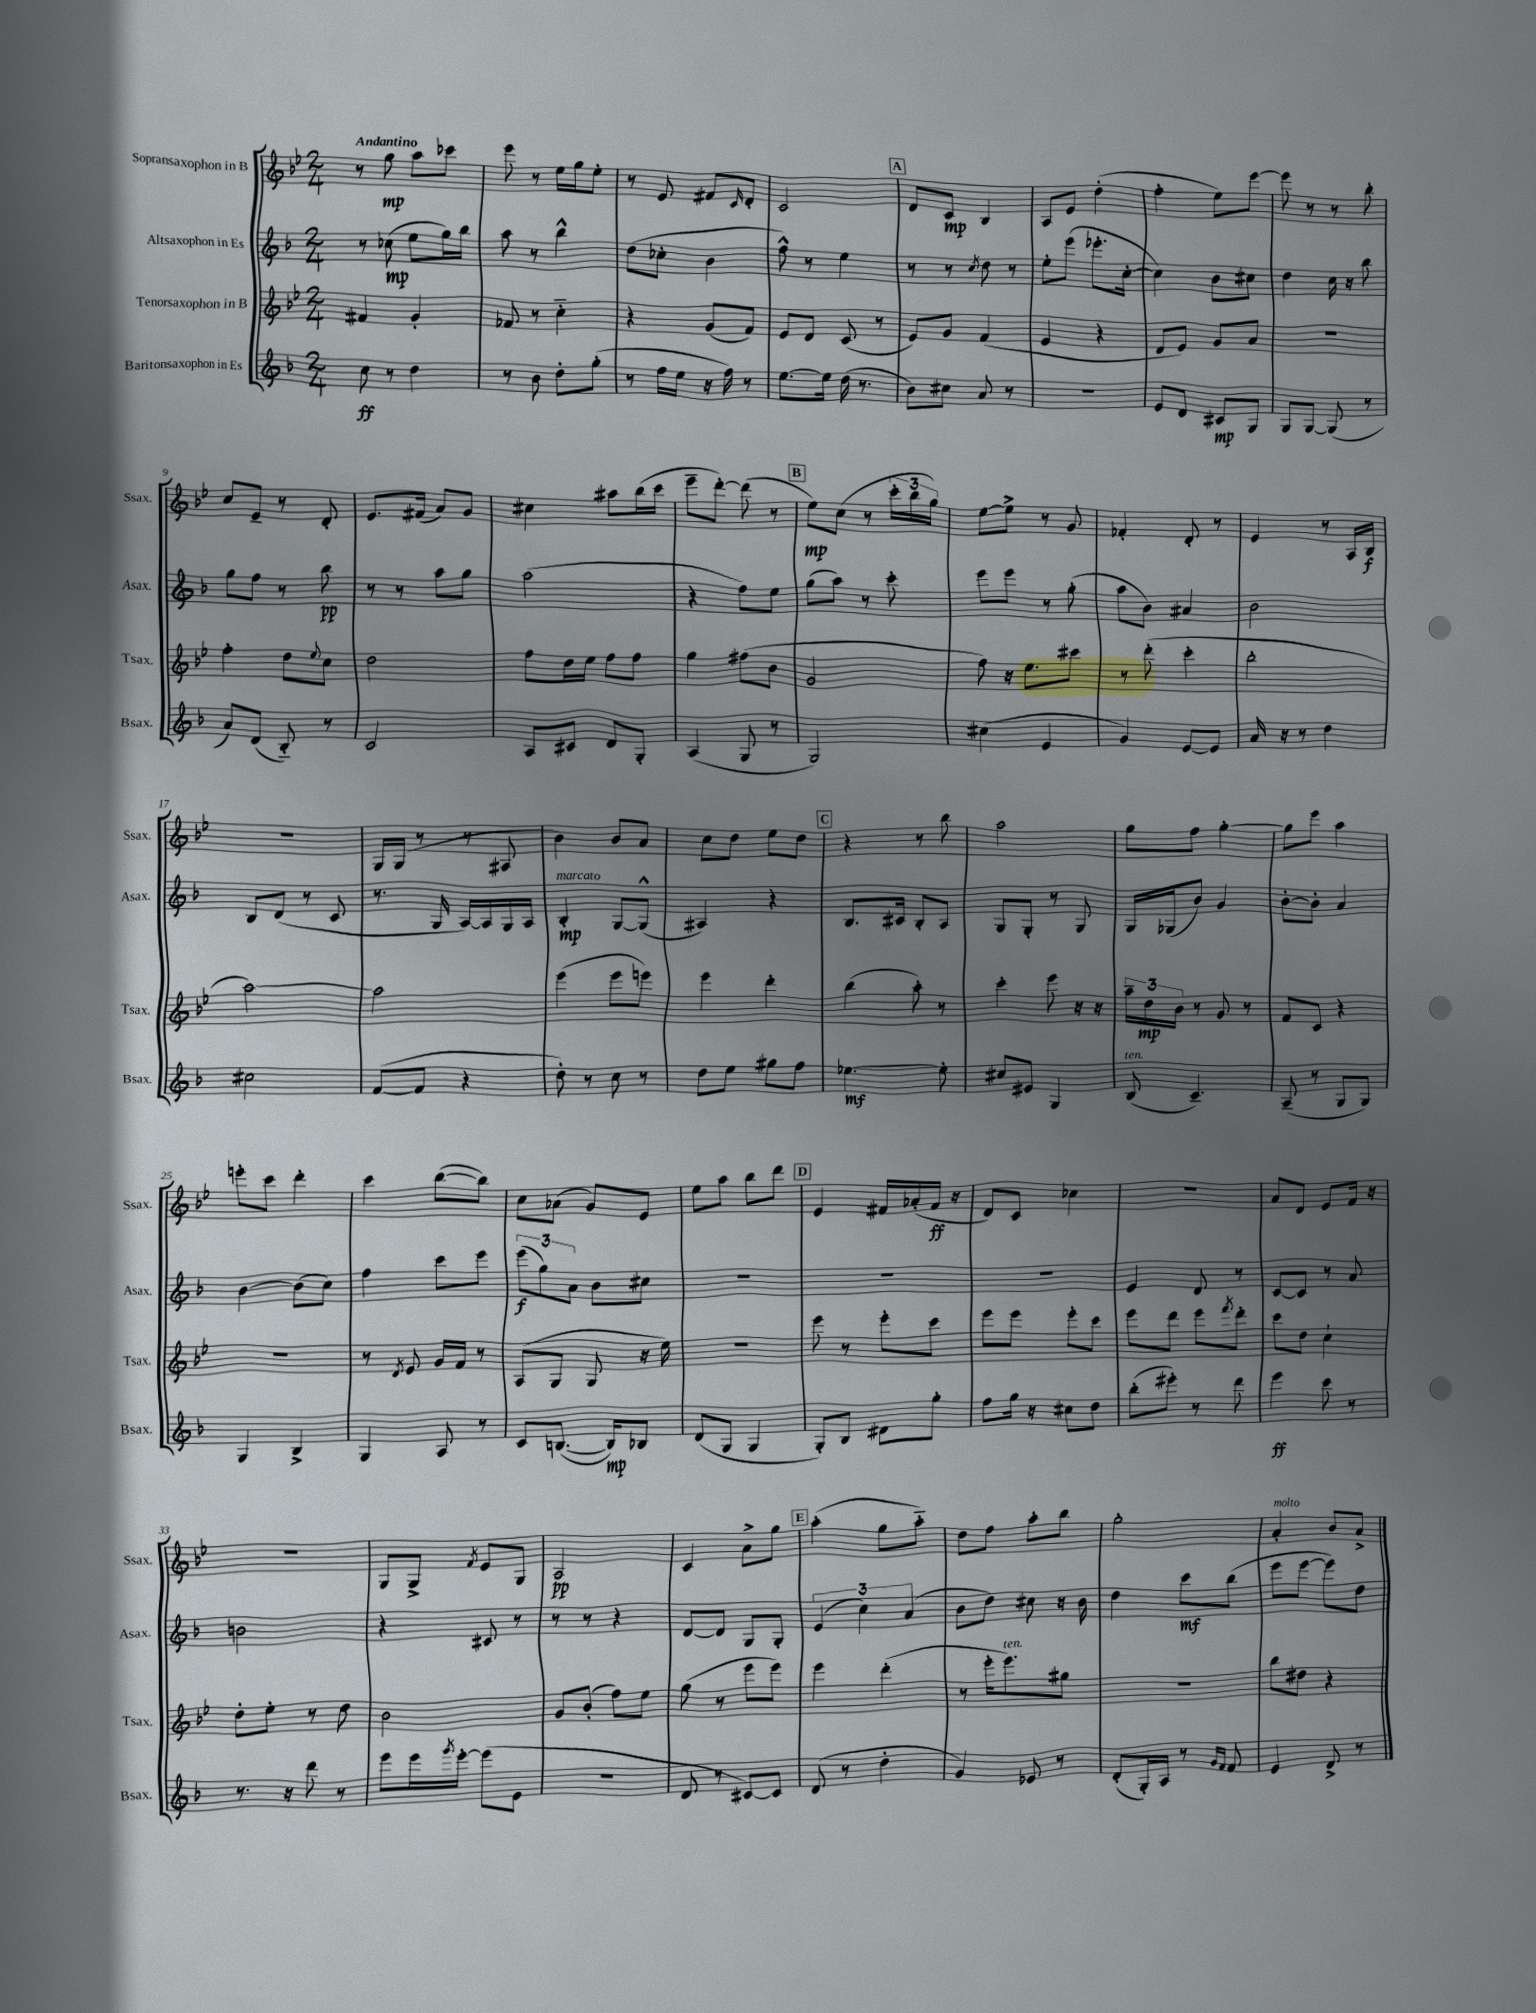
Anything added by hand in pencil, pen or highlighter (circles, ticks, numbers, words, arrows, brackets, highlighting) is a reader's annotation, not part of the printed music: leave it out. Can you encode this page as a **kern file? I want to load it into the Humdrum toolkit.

**kern	**dynam	**kern	**dynam	**kern	**dynam	**kern	**dynam
*part4	*part4	*part3	*part3	*part2	*part2	*part1	*part1
*staff4	*staff4	*staff3	*staff3	*staff2	*staff2	*staff1	*staff1
*I"Baritonsaxophon in Es	*	*I"Tenorsaxophon in B	*	*I"Altsaxophon in Es	*	*I"Sopransaxophon in B	*
*I'Bsax.	*	*I'Tsax.	*	*I'Asax.	*	*I'Ssax.	*
*clefG2	*	*clefG2	*	*clefG2	*	*clefG2	*
*k[b-]	*	*k[b-e-]	*	*k[b-]	*	*k[b-e-]	*
*M2/4	*	*M2/4	*	*M2/4	*	*M2/4	*
=1	=1	=1	=1	=1	=1	=1	=1
!	!	!	!	!	!	!LO:TX:a:B:t=Andantino	!
8cc\	ff	4f#X/	.	8r	.	8r	.
8r	.	.	.	(8cc-X\	mp	8gg\	mp
4dd\	.	4g'/	.	8ee\L	.	8aa\L	.
.	.	.	.	16gg\L)	.	8ccc-X\J	.
.	.	.	.	16bb-\JJ	.	.	.
=2	=2	=2	=2	=2	=2	=2	=2
8r	.	8f-X/	.	8aa\	.	8eee-\	.
8b-\	.	8r	.	8r	.	8r	.
8dd'\L	.	4cc\	.	4bb-^^\	.	16ee-\LL	.
.	.	.	.	.	.	16gg\J	.
(8gg'\J	.	.	.	.	.	8ee-'\J	.
=3	=3	=3	=3	=3	=3	=3	=3
8r	.	4r	.	(8dd\L	.	8r	.
16ff\LL	.	.	.	8cc-X'\J	.	8e-/	.
16ee\JJ	.	.	.	.	.	.	.
16r	.	(8g/L	.	4b-\	.	8f#X/L	.
16ff\)	.	.	.	.	.	.	.
.	.	.	.	.	.	16qqc/	.
8r	.	8f/J)	.	.	.	8d'/J	.
=4	=4	=4	=4	=4	=4	=4	=4
[8.ee\L	.	8e-/L	.	8ff^^\)	.	2c/	.
.	.	8d/J	.	8r	.	.	.
16ee\Jk]	.	.	.	.	.	.	.
(16dd\	.	(8c/	.	4ee\	.	.	.
8.r	.	.	.	.	.	.	.
.	.	8r	.	.	.	.	.
!!LO:REH:place=s1:t=A
=5	=5	=5	=5	=5	=5	=5	=5
8b-\L)	.	8e-/L)	.	8r	.	8d/L	.
8cc#X\J	.	8g/J	.	8r	.	8c/J	mp
.	.	.	.	8qcc/	.	.	.
8a/	.	(4f/	.	8dd\	.	4B-/	.
8r	.	.	.	8r	.	.	.
=6	=6	=6	=6	=6	=6	=6	=6
2r	.	4e-/	.	8ee'\L	.	8A/L	.
.	.	.	.	(8eee\J	.	8e-/J	.
.	.	4r	.	8.eee-X'\L	.	(4dd'\	.
.	.	.	.	[16cc'\Jk	.	.	.
=7	=7	=7	=7	=7	=7	=7	=7
8e/L	.	8d/L	.	4cc\])	.	4ff'\	.
8d/J	.	8e-/J)	.	.	.	.	.
8c#X/L	mp	8g/L	.	8b-\L	.	8ee-\L)	.
8G/J	.	8a/J	.	8cc#X\J	.	[8eee-\J	.
=8	=8	=8	=8	=8	=8	=8	=8
8G/L	.	2r	.	4dd\	.	8eee-\]	.
[8G/J	.	.	.	.	.	8r	.
(8G/]	.	.	.	16cc\	.	8r	.
.	.	.	.	16r	.	.	.
8r	.	.	.	8bb-\	.	8bb-'\	.
!!LO:LB:g=z
=9	=9	=9	=9	=9	=9	=9	=9
8a/L)	.	4ff'\	.	8gg\L	.	8cc/L	.
(8d/J	.	.	.	8ff\J	.	8e-~/J	.
8B-/)	.	8dd\L	.	8r	.	8r	.
.	.	8qqee-/	.	.	.	.	.
8r	.	8cc\J	.	8bb-\	pp	8d'/	.
=10	=10	=10	=10	=10	=10	=10	=10
2c/	.	2dd\	.	8r	.	8.e-/L	.
.	.	.	.	8r	.	.	.
.	.	.	.	.	.	(16f#X/Jk	.
.	.	.	.	8aa\L	.	8a/L)	.
.	.	.	.	8gg\J	.	8g/J	.
=11	=11	=11	=11	=11	=11	=11	=11
8A/L	.	8ff\L	.	(2aa\	.	4cc#X\	.
8c#X/J	.	16dd\L	.	.	.	.	.
.	.	16ee-\JJ	.	.	.	.	.
8d/L	.	8ff\L	.	.	.	8aa#X\L	.
8G'/J	.	8ff\J	.	.	.	(16bb-\L	.
.	.	.	.	.	.	16ccc\JJ	.
=12	=12	=12	=12	=12	=12	=12	=12
(4A/	.	4gg\	.	4r	.	8eee-~\L	.
.	.	.	.	.	.	[8ddd'\J)	.
8G/	.	(8ff#X\L	.	8ff\L)	.	(8ddd\]	.
8r	.	8b-\J	.	8ee\J	.	8r	.
!!LO:REH:place=s1:t=B
=13	=13	=13	=13	=13	=13	=13	=13
2G/)	.	2g/	.	(8gg\L	.	8ee-\L)	mp
.	.	.	.	8aa\J)	.	(8cc\J	.
.	.	.	.	8r	.	8r	.
.	.	.	.	8ccc'\	.	24ccc'\LL	.
.	.	.	.	.	.	24bb-\	.
.	.	.	.	.	.	24gg\JJ)	.
=14	=14	=14	=14	=14	=14	=14	=14
(4cc#X\	.	8ff\)	.	8eee\L	.	[8ee-\L	.
.	.	16r	.	8eee\J	.	8ee-^\J]	.
.	.	8.ee-\L	.	.	.	.	.
4e/	.	.	.	8r	.	8r	.
.	.	8ccc#X\J	.	(8gg'\	.	8g/	.
=15	=15	=15	=15	=15	=15	=15	=15
4g/)	.	8r	.	8aa\L	.	4f-X'/	.
.	.	(8ddd'\	.	8b-\J)	.	.	.
[8e/L	.	4ccc'\	.	4a#X/	.	8d'/	.
8e/J]	.	.	.	.	.	8r	.
=16	=16	=16	=16	=16	=16	=16	=16
16a/	.	2bb-'\	.	2b-\	.	4e-/	.
16r	.	.	.	.	.	.	.
8r	.	.	.	.	.	.	.
4dd\	.	.	.	.	.	8r	.
.	.	.	.	.	.	16A/LL	.
.	.	.	.	.	.	16B-/JJ	f
!!LO:LB:g=z
=17	=17	=17	=17	=17	=17	=17	=17
2cc#X\	.	[2aa\)	.	8B-/L	.	2r	.
.	.	.	.	(8d/J	.	.	.
.	.	.	.	8r	.	.	.
.	.	.	.	8c/	.	.	.
=18	=18	=18	=18	=18	=18	=18	=18
([8f/L	.	2aa\]	.	8.r	.	16G/LL	.
.	.	.	.	.	.	(16G/JJ	.
8f/J]	.	.	.	.	.	8r	.
.	.	.	.	16G/	.	.	.
4r	.	.	.	[16A/LL)	.	8r	.
.	.	.	.	16A/]	.	.	.
.	.	.	.	16G/	.	8A#X/	.
.	.	.	.	16A/JJ	.	.	.
=19	=19	=19	=19	=19	=19	=19	=19
!	!	!	!	!LO:TX:a:i:t=marcato	!	!	!
8dd'\)	.	(4eee-\	.	4B-'/	mp	4b-\)	.
8r	.	.	.	.	.	.	.
8cc\	.	8eee-\L	.	[8G/L	.	8b-/L	.
8r	.	8eeen\J)	.	(8G^^/J]	.	8a/J	.
=20	=20	=20	=20	=20	=20	=20	=20
8dd\L	.	4eee-\	.	4A#X/)	.	8cc\L	.
8ee\J	.	.	.	.	.	8dd\J	.
8gg#X\L	.	4ddd'\	.	4r	.	8ee-\L	.
8ff\J	.	.	.	.	.	8dd\J	.
!!LO:REH:place=s1:t=C
=21	=21	=21	=21	=21	=21	=21	=21
[4.ee-X\	mf	(4bb-\	.	8.B-/L	.	4r	.
.	.	.	.	16c#X/Jk	.	.	.
.	.	8aa'\)	.	8B-'/L	.	8r	.
8ee-'\]	.	8r	.	8A/J	.	8bb-\	.
=22	=22	=22	=22	=22	=22	=22	=22
8cc#X/L	.	4ccc'\	.	8G/L	.	2aa\	.
8e#X/J	.	.	.	8G'/J	.	.	.
4G/	.	8eee-\	.	8r	.	.	.
.	.	16r	.	8G/	.	.	.
.	.	16r	.	.	.	.	.
=23	=23	=23	=23	=23	=23	=23	=23
!LO:TX:a:i:t=ten.	!	!	!	!	!	!	!
(8B-/	.	24aa~\LL	.	16G/LL	.	8gg\L	.
.	.	24dd\	mp	.	.	.	.
.	.	.	.	(16G-X/J	.	.	.
.	.	24b-\JJ	.	.	.	.	.
4.c~/)	.	8r	.	8b-/J)	.	8ff\J	.
.	.	8g/	.	4g/	.	[4gg'\	.
.	.	8r	.	.	.	.	.
=24	=24	=24	=24	=24	=24	=24	=24
(8A~/	.	8f/L	.	[8b-'\L	.	8gg\L]	.
8r	.	8c/J	.	8b-'\J]	.	8eee-\J	.
8G/L	.	4r	.	4a/	.	4aa\	.
8G/J)	.	.	.	.	.	.	.
!!LO:LB:g=z
=25	=25	=25	=25	=25	=25	=25	=25
4G/	.	2r	.	[4b-\	.	8eeen'\L	.
.	.	.	.	.	.	8ccc\J	.
4B-^/	.	.	.	(8b-\L]	.	4ddd'\	.
.	.	.	.	8cc\J)	.	.	.
=26	=26	=26	=26	=26	=26	=26	=26
4G/	.	8r	.	4ff\	.	4ccc\	.
.	.	8qd/	.	.	.	.	.
.	.	8e-/	.	.	.	.	.
8A/	.	16g/LL	.	8ccc\L	.	([8bb-\L	.
.	.	16f/JJ	.	.	.	.	.
8r	.	8r	.	8eee\J	.	8bb-\J])	.
=27	=27	=27	=27	=27	=27	=27	=27
8c/L	.	(8A/L	.	(12eee\L	f	8cc\L	.
.	.	.	.	12gg\)	.	.	.
([8.Bn/J	.	8G/J	.	.	.	(8a-X\J	.
.	.	.	.	12a\J	.	.	.
.	.	8G/	.	8b-\L	.	8g/L)	.
16B/KL])	mp	.	.	.	.	.	.
8B-X/J	.	16r	.	8cc#X\J	.	8e-/J	.
.	.	16ee-\)	.	.	.	.	.
=28	=28	=28	=28	=28	=28	=28	=28
(8d/L	.	2r	.	2r	.	8ee-\L	.
8G/J	.	.	.	.	.	8aa\J	.
4G/	.	.	.	.	.	8bb-\L	.
.	.	.	.	.	.	8ddd\J	.
!!LO:REH:place=s1:t=D
=29	=29	=29	=29	=29	=29	=29	=29
8G'/L)	.	8eee-\	.	2r	.	4e-/	.
8B-/J	.	8r	.	.	.	.	.
8d#X\L	.	8eee-'\L	.	.	.	16f#X/LL	.
.	.	.	.	.	.	(16a-X'/	.
8gg'\J	.	8ccc\J	.	.	.	16f#/JJ	ff
.	.	.	.	.	.	16r	.
=30	=30	=30	=30	=30	=30	=30	=30
8ff\L	.	8eee-\L	.	2r	.	8d/L)	.
16gg\Jk	.	8eee-\J	.	.	.	8c/J	.
16r	.	.	.	.	.	.	.
8cc#X\L	.	8eee-'\L	.	.	.	4cc-X\	.
8dd\J	.	8ccc\J	.	.	.	.	.
=31	=31	=31	=31	=31	=31	=31	=31
(8bb-'\L	.	8eee-\L	.	4e/	.	2r	.
8eee#X'\J)	.	8ddd\J	.	.	.	.	.
8r	.	8eee-\L	.	8d/	.	.	.
.	.	8qfff/	.	.	.	.	.
8ddd\	.	8ddd'\J	.	8r	.	.	.
=32	=32	=32	=32	=32	=32	=32	=32
4eee\	ff	8ccc\L	.	[8c/L	.	8a/L	.
.	.	8dd\J	.	8c/J]	.	8d/J	.
8ccc\	.	4cc`\	.	8r	.	8e-/L	.
8r	.	.	.	8a/	.	16f/Jk	.
.	.	.	.	.	.	16r	.
!!LO:LB:g=z
=33	=33	=33	=33	=33	=33	=33	=33
8.r	.	8dd'\L	.	2bn\	.	2r	.
.	.	8ee-'\J	.	.	.	.	.
16r	.	.	.	.	.	.	.
8ddd\	.	8r	.	.	.	.	.
8r	.	8dd\	.	.	.	.	.
=34	=34	=34	=34	=34	=34	=34	=34
8eee\L	.	2b-\	.	4r	.	8G/L	.
16eee\L	.	.	.	.	.	8G^/J	.
8qggg/	.	.	.	.	.	.	.
[16eee'\JJ	.	.	.	.	.	.	.
.	.	.	.	.	.	8qf/	.
(8eee\L]	.	.	.	8c#X/	.	8e-/L	.
8e\J	.	.	.	8r	.	8G/J	.
=35	=35	=35	=35	=35	=35	=35	=35
2r	.	8g/L	.	8r	.	2A/	pp
.	.	(8b-'/J	.	8r	.	.	.
.	.	8ff\L)	.	4r	.	.	.
.	.	8ee-\J	.	.	.	.	.
=36	=36	=36	=36	=36	=36	=36	=36
8d/	.	(8gg\	.	[8d/L	.	4c/	.
8r	.	8r	.	8d/J]	.	.	.
[8c#X/L)	.	8eee-\L	.	8G/L	.	8a^\L	.
8c#/J]	.	8eee-\J)	.	8G'/J	.	8gg\J	.
!!LO:REH:place=s1:t=E
=37	=37	=37	=37	=37	=37	=37	=37
(8d/	.	4eee-\	.	(6e/	.	(4aa'\	.
8r	.	.	.	.	.	.	.
.	.	.	.	6cc\)	.	.	.
4dd'\	.	(4ddd'\	.	.	.	8gg\L	.
.	.	.	.	(6a/	.	.	.
.	.	.	.	.	.	8aa\J)	.
=38	=38	=38	=38	=38	=38	=38	=38
4g/)	.	8r	.	8b-\L	.	8dd\L	.
.	.	16eee-'\KL	.	8dd\J)	.	8ff\J	.
!	!	!LO:TX:a:i:t=ten.	!	!	!	!	!
.	.	8.eee-\)	.	.	.	.	.
8e-X/	.	.	.	8cc#X\	.	8aa'\L	.
8r	.	8gg#X\J	.	16r	.	8bb-\J	.
.	.	.	.	16b-\	.	.	.
=39	=39	=39	=39	=39	=39	=39	=39
(8d'/L	.	2r	.	4dd\	.	2gg'\	.
16G'/L)	.	.	.	.	.	.	.
16A/JJ	.	.	.	.	.	.	.
8r	.	.	.	8ccc\L	mf	.	.
16qqg/LL	.	.	.	.	.	.	.
16qqf/JJ	.	.	.	.	.	.	.
8f/	.	.	.	(8bb-\J	.	.	.
=40	=40	=40	=40	=40	=40	=40	=40
!	!	!	!	!	!	!LO:TX:a:i:t=molto	!
4e/	.	8bb-\L	.	8eee\L	.	4a'/	.
.	.	8dd#X\J	.	[8eee\J	.	.	.
8d^/	.	4r	.	8eee\L])	.	8b-/L	.
8r	.	.	.	8dd\J	.	8a^/J	.
==	==	==	==	==	==	==	==
*-	*-	*-	*-	*-	*-	*-	*-
